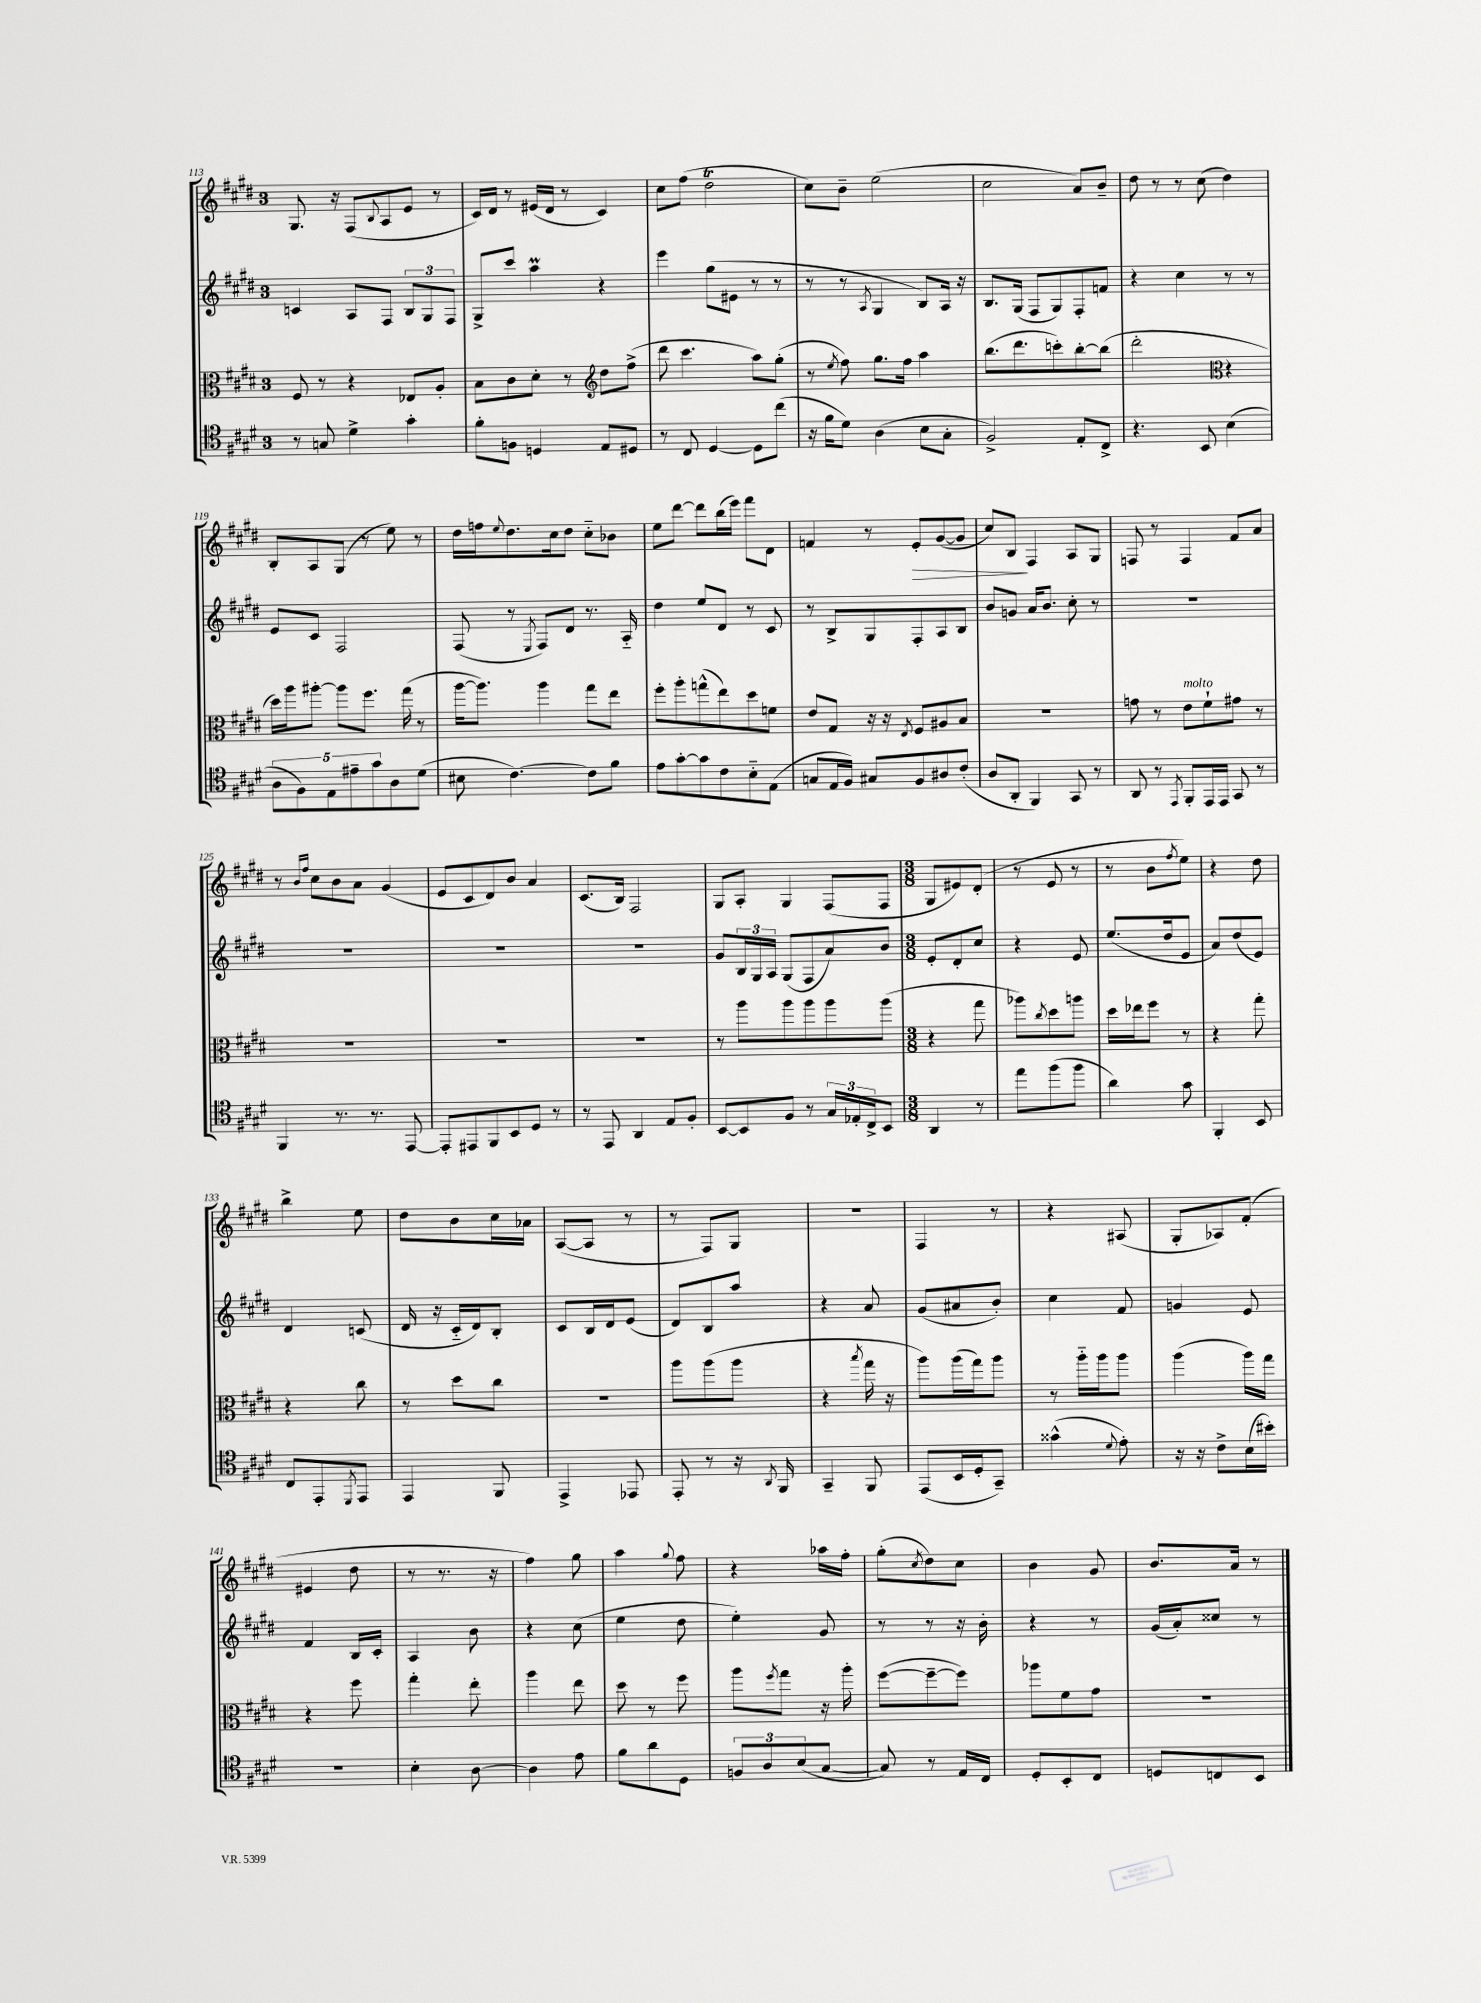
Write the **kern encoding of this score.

**kern	**kern	**kern	**kern	**dynam
*part4	*part3	*part2	*part1	*part1
*staff4	*staff3	*staff2	*staff1	*staff1
*clefC4	*clefC3	*clefG2	*clefG2	*
*k[f#c#g#d#]	*k[f#c#g#d#]	*k[f#c#g#d#]	*k[f#c#g#d#]	*
*M3/4	*M3/4	*M3/4	*M3/4	*
=113	=113	=113	=113	=113
8r	8F#/	4cn/	8.G#/	.
8Gn/	8r	.	.	.
.	.	.	16r	.
4d#^\	4r	8A/L	(8F#/L	.
.	.	.	8qqB/	.
.	.	8F#/J	8A/	.
4g#'\	8E-X/L	12B/L	8e/J	.
.	.	12G#/	.	.
.	8A'/J	.	8r	.
.	.	12F#/J	.	.
=114	=114	=114	=114	=114
8f#'\L	8B\L	8G#^/L	16c#/LL)	.
.	.	.	16d#/JJ	.
8Fn\J	8c#\	8ccc#/J	8r	.
4Dn/	8d#'\J	4aaM\	(16e#X/LL	.
.	.	.	16d#/JJ	.
.	8r	.	8r	.
8E/L	8dd#\L	4r	4c#/)	.
8D#X/J	(8ff#^\J	.	.	.
=115	=115	=115	=115	=115
*	*clefG2	*	*	*
8r	8ddd#\	4eee\	8cc#\L	.
8C#/	4.ccc#\	.	(8ff#\J	.
[4D#/	.	(8gg#\L	2dd#t\	.
.	.	8e#X\J	.	.
8D#\L]	8aa\L)	8r	.	.
(8cc#\J	(8gg#'\J	8r	.	.
=116	=116	=116	=116	=116
16r	8r	8r	8cc#\L)	.
16f#\KL	.	.	.	.
.	8qee/	.	.	.
8d#\J)	8ff#\)	8r	8b~\J	.
.	.	8qA/	.	.
(4A\	8.gg#\L	4G#/	(2ee\	.
.	16ff#\Jk	.	.	.
8B\L	4aa\	8B/L)	.	.
8G#'\J	.	16A/Jk	.	.
.	.	16r	.	.
=117	=117	=117	=117	=117
2F#^/)	(8.bb\L	8.B/L	2cc#\	.
.	8.ddd#\	(16G#/Jk	.	.
.	.	8F#/L	.	.
.	8cccn'\)	8G#/)	.	.
8E'/L	[8bb'\	8F#'/	8a/L)	.
8C#^/J	(8bb\J]	8fn/J	8b~/J	.
=118	=118	=118	=118	=118
4.r	2ddd#'\	4r	8dd#\	.
.	.	.	8r	.
.	.	4cc#\	8r	.
8BB/	.	.	(8cc#\	.
(4B\	4r	8r	4dd#\)	.
.	.	8r	.	.
!!LO:LB:g=z
=119	=119	=119	=119	=119
*	*clefC3	*	*	*
10A\L	16dd#\LL)	8e/L	8B'/L	.
.	16aa\J	.	.	.
10F#\)	.	.	.	.
.	[8aa#X'\J	8c#/J	8A/	.
10E\	.	.	.	.
.	8aa#\L]	2F#/	(8G#/J	.
10e#X~\	.	.	.	.
.	8.ff#\J	.	8r	.
10g#\	.	.	.	.
8A\	.	.	8ee\)	.
.	(16gg#\	.	.	.
(8d#\J	8r	.	8r	.
=120	=120	=120	=120	=120
8B#X\	[16aa\KL	(8F#/	16dd#\LL	.
.	8.aa\J])	.	16ffn\J	.
.	.	.	8qqee/	.
[4.c#\)	.	8r	8.dd#\	.
.	.	8qE/	.	.
.	4aa\	8F#/L)	.	.
.	.	.	16cc#\k	.
.	.	8d#/J	8dd#\J	.
8c#\L]	8gg#\L	8.r	8cc#\L	.
8f#\J	8ee\J	.	8b-X\J	.
.	.	16A/	.	.
=121	=121	=121	=121	=121
8e\L	8ff#'\L	4dd#\	8ee\L	.
[8g#'\	8aa'\	.	[8ddd#\J	.
8g#\]	(8ggn^^\	8ee/L	8ddd#\L]	.
8c#\	8ee\)	8d#/J	(16bb\L	.
.	.	.	16eee\JJ)	.
8B\	8dd#\	8r	8fff#\L	.
(8E\J	8fn\J	8c#/	8d#\J	.
=122	=122	=122	=122	=122
8Gn/L	8e/L	8r	4fn/	.
16E/L	8G#/J	8B^/L	.	.
16F#/JJ)	.	.	.	.
8G#X/L	16r	8G#/	8r	.
.	16r	.	.	.
.	8qE/	.	.	.
!	!	!	!	!LO:HP:b
8F#/	8F#/L	8F#'/	8e'/L	>
8A#X/	8A#X/	8A/	([8g#/	.
(8c#'/J	8B/J	8B/J	8g#/J]	.
=123	=123	=123	=123	=123
8A/L	2.r	8b/L	8cc#/L)	.
8AA'/J	.	8gn/J	8B/J	.
4FF#/)	.	16a/KL	4F#/	]
.	.	8.b/J	.	.
8GG#/	.	8cc#'\	8A/L	.
8r	.	8r	8G#/J	.
=124	=124	=124	=124	=124
8AA/	8gn\	2.r	8Fn/	.
8r	8r	.	8r	.
8qEE/	.	.	.	.
!	!LO:TX:a:i:t=molto	!	!	!
8FF#'/L	8e\L	.	4F/	.
16EE/L	8f#`\	.	.	.
16EE/JJ	.	.	.	.
8GG#/	8g#X\J	.	8f#/L	.
8r	8r	.	8a/J	.
!!LO:LB:g=z
=125	=125	=125	=125	=125
4FF#/	2.r	2.r	8r	.
.	.	.	16qqb/LL	.
.	.	.	16qqff#/JJ	.
.	.	.	8cc#\L	.
8.r	.	.	8b\	.
.	.	.	8a\J	.
8.r	.	.	.	.
.	.	.	(4g#/	.
[8EE/	.	.	.	.
=126	=126	=126	=126	=126
8EE'/L]	2.r	2.r	8e/L	.
8EE#X/	.	.	8c#/	.
8FF#/	.	.	8d#/)	.
8BB/	.	.	8b/J	.
8D#/J	.	.	4a/	.
8r	.	.	.	.
=127	=127	=127	=127	=127
8r	2.r	2.r	(8.c#/L	.
8EE/	.	.	.	.
.	.	.	16B/Jk)	.
4AA/	.	.	2F#/	.
8E/L	.	.	.	.
8F#'/J	.	.	.	.
=128	=128	=128	=128	=128
[8BB/L	8r	8g#/L	8G#/L	.
8BB/]	8aa\L	24B/L	8A'/J	.
.	.	24G#/	.	.
.	.	24A/JJ	.	.
8F#/J	8aa\	(8G#/L	4G#/	.
8r	8aa\	8F#/	.	.
24G#/LL	8aa\	8a/)	(8F#/L	.
24E-X'/	.	.	.	.
24C#^/J	.	.	.	.
8BB/J	(8aa\J	8b/J	8F#/J	.
=129	=129	=129	=129	=129
*M3/8	*M3/8	*M3/8	*M3/8	*
4AA/	4r	8e'/L	8G#/L	.
.	.	8d#'/	8e#X/)	.
8r	8gg#\	8cc#/J	(8d#'/J	.
=130	=130	=130	=130	=130
8ee\L	8aa-X\L)	4r	8r	.
.	8qcc#/	.	.	.
(8ff#\	8dd#\	.	8e/	.
8ff#\J	8aan\J	8e/	8r	.
=131	=131	=131	=131	=131
4a\)	16dd#\LL	(8.ee/L	8r	.
.	16ee-X\J	.	.	.
.	8ff#\J	.	8b\L	.
.	.	16dd#/k	.	.
.	.	.	8qff#/	.
8g#\	8r	8e/J	8ee\J)	.
=132	=132	=132	=132	=132
4FF#'/	4r	8a/L)	4r	.
.	.	(8dd#/	.	.
8BB/	8gg#'\	8e/J)	8dd#\	.
!!LO:LB:g=z
=133	=133	=133	=133	=133
8C#/L	4r	4d#/	4bb^\	.
8EE'/	.	.	.	.
8qDD#/	.	.	.	.
8EE/J	8cc#\	(8cn/	8ee\	.
=134	=134	=134	=134	=134
4EE/	8r	16d#/	8dd#\L	.
.	.	16r	.	.
.	8dd#\L	16c#/LL	8b\	.
.	.	16d#/J)	.	.
8FF#/	8cc#\J	8B'/J	16cc#\L	.
.	.	.	16a-X\JJ	.
=135	=135	=135	=135	=135
4EE^/	4.r	8c#/L	([8A/L	.
.	.	16B/L	8A/J]	.
.	.	16d#/J	.	.
8EE-X/	.	(8e/J	8r	.
=136	=136	=136	=136	=136
8EE'/	8aa\L	8d#/L)	8r	.
8r	(8aa\	8B/	8F#/L)	.
16r	8aa\J	8aa/J	8G#/J	.
8qAA/	.	.	.	.
16FF#/	.	.	.	.
=137	=137	=137	=137	=137
4GG#~/	4r	4r	4.r	.
.	8qbb/	.	.	.
8FF#/	16gg#\	8a/	.	.
.	16r	.	.	.
=138	=138	=138	=138	=138
(8EE/L	8aa\L)	(8g#/L	4F#/	.
16BB/L	(16aa\L	8a#X/	.	.
16D#'/J	16gg#\J)	.	.	.
8GG#~/J)	8aa\J	8b'/J)	8r	.
=139	=139	=139	=139	=139
(4g##X^^\	8r	4cc#\	4r	.
.	16aa\LL	.	.	.
.	16aa\J	.	.	.
8qqd#/	.	.	.	.
8e'\)	8aa\J	8f#/	(8A#X/	.
=140	=140	=140	=140	=140
16r	(4aa\	4gn/	8G#'/L	.
16r	.	.	.	.
8c#^\L	.	.	8A-X/)	.
(16B\L	16aa\LL)	8e/	(8f#'/J	.
16b#X'\JJ)	16gg#\JJ	.	.	.
!!LO:LB:g=z
=141	=141	=141	=141	=141
4.r	4r	4f#/	4e#X/	.
.	8ff#\	16B/LL	8dd#\	.
.	.	16c#'/JJ	.	.
=142	=142	=142	=142	=142
4B'\	4gg#'\	4A/	8r	.
.	.	.	8.r	.
[8A\	8ee'\	8b\	.	.
.	.	.	16r	.
=143	=143	=143	=143	=143
4A\]	4aa\	4r	4ff#\)	.
8e\	8ee\	(8cc#\	8gg#\	.
=144	=144	=144	=144	=144
8f#\L	8dd#\	4ee\	4aa\	.
8a\	8r	.	.	.
.	.	.	8qqgg#/	.
8D#\J	8ff#\	8dd#\	8ff#\	.
=145	=145	=145	=145	=145
12Fn/L	8aa\L	4ee'\)	4r	.
12A/	.	.	.	.
.	8qff#/	.	.	.
.	8gg#\J	.	.	.
(12B/	.	.	.	.
[8G#/J	16r	8g#/	16aa-X\LL	.
.	16aa'\	.	16ff#'\JJ	.
=146	=146	=146	=146	=146
8G#/])	([8ff#\L	8r	(8gg#'\L	.
.	.	.	8qcc#/	.
8r	8ff#~\_	8r	8dd#\)	.
16E/LL	8ff#\J])	16r	8cc#\J	.
16C#/JJ	.	16b'\	.	.
=147	=147	=147	=147	=147
8D#'/L	8aa-X\L	4r	4b\	.
8BB'/	8f#\	.	.	.
8C#/J	8g#\J	8r	8g#/	.
=148	=148	=148	=148	=148
8Dn/L	4.r	(16g#/LL	8.b/L	.
.	.	16a'/J)	.	.
8Cn/	.	8cc##X/J	.	.
.	.	.	16a/Jk	.
8BB/J	.	8r	8r	.
==	==	==	==	==
*-	*-	*-	*-	*-
